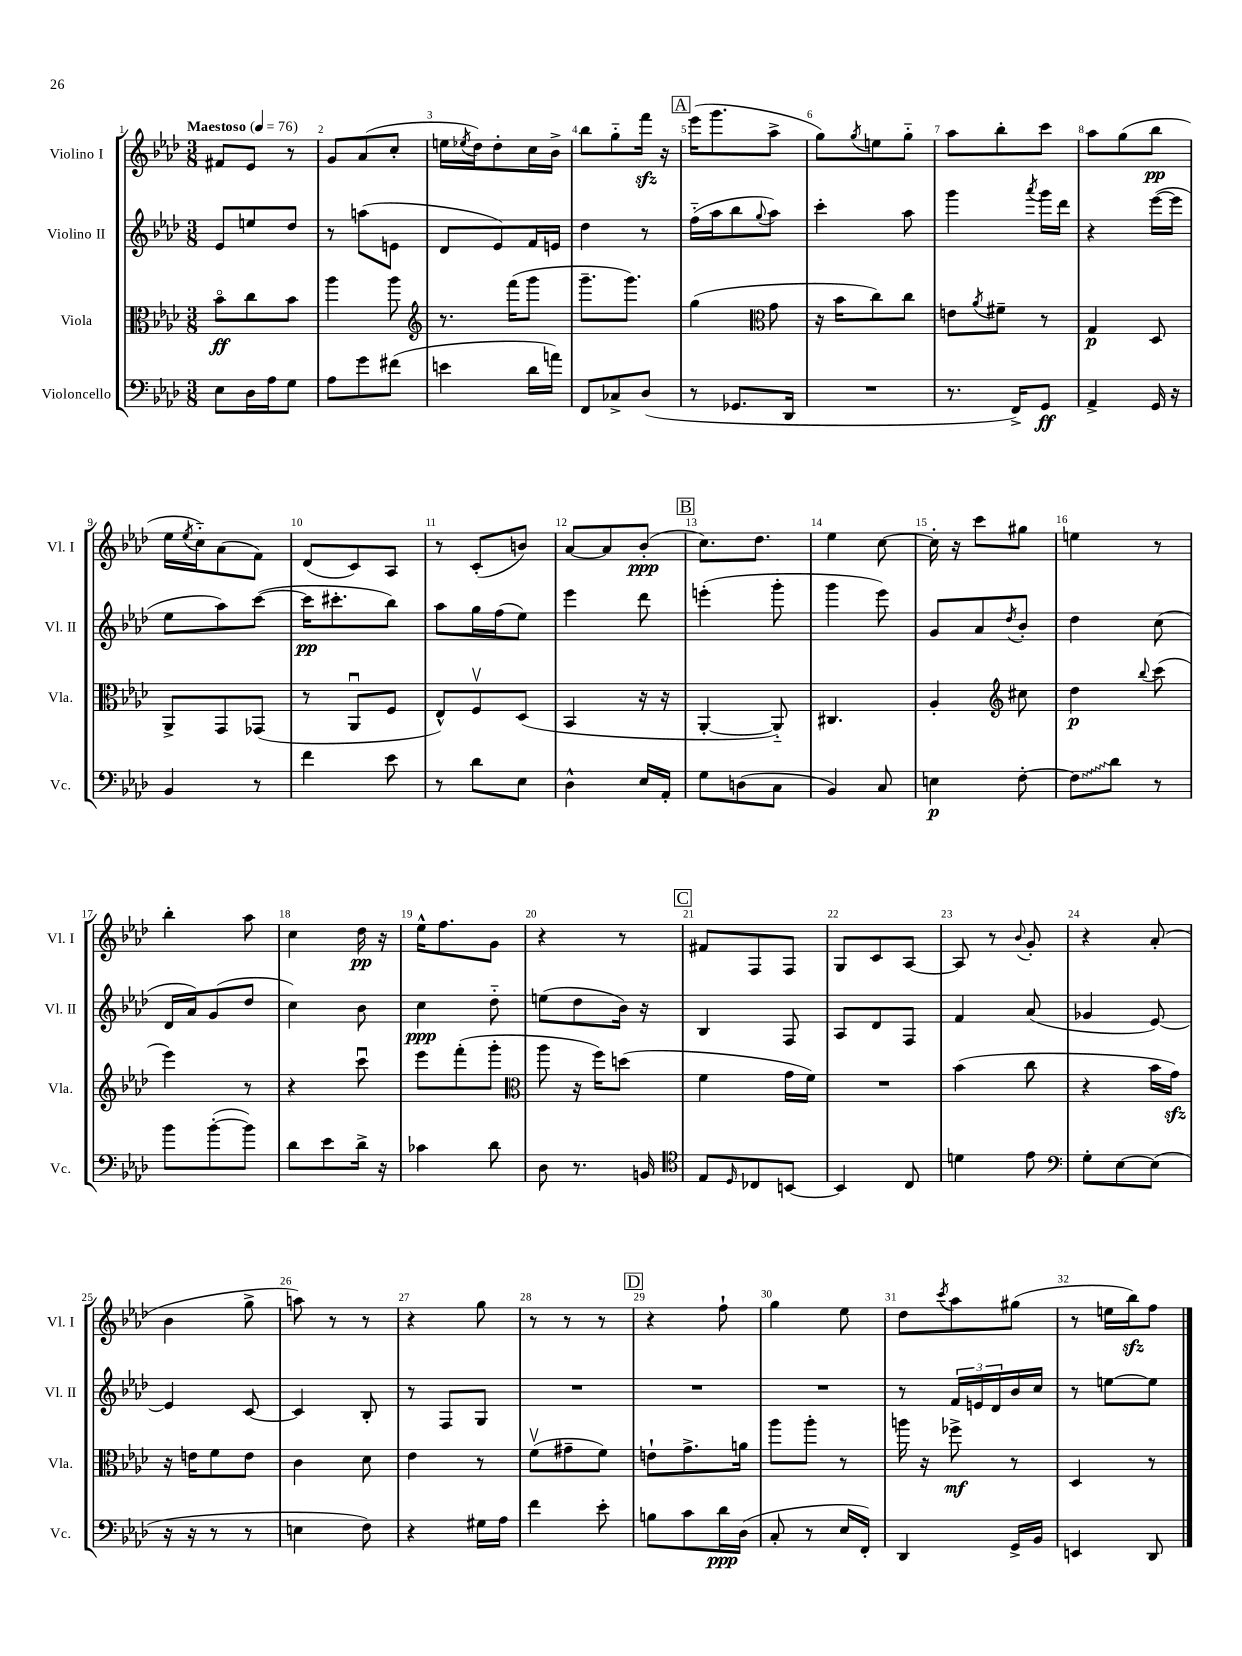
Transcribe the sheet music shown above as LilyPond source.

<<
\new StaffGroup <<
\new Staff = "s0" \with { instrumentName = "Violino I" shortInstrumentName = "Vl. I" } {
    \clef treble \key aes \major \numericTimeSignature \time 3/8 \tempo "Maestoso" 4 = 76
    fis'8 ees'8 r8 |
    g'8 aes'8( c''8-. |
    e''16 \acciaccatura { ees''8 } des''16) des''8-. c''16 bes'16-> |
    bes''8 g''8-_ f'''16\sfz r16 |
    \mark \markup { \box "A" } ees'''16( g'''8. aes''8-> |
    g''8) \acciaccatura { g''8 } e''8 g''8-_ |
    aes''8 bes''8-. c'''8 |
    aes''8 g''8( bes''8\pp |
    ees''16 \acciaccatura { ees''8 } c''16-_) aes'8( f'8) |
    des'8( c'8) aes8 |
    r8 c'8-.( b'8) |
    aes'8~ aes'8 bes'8-.\ppp( |
    \mark \markup { \box "B" } c''8.) des''8. |
    ees''4 c''8~ |
    c''16-. r16 c'''8 gis''8 |
    e''4 r8 |
    bes''4-. aes''8 |
    c''4 des''16\pp r16 |
    ees''16-^ f''8. g'8 |
    r4 r8 |
    \mark \markup { \box "C" } fis'8 f8 f8 |
    g8 c'8 aes8~ |
    aes8 r8 \appoggiatura { bes'8 } g'8-. |
    r4 aes'8-.( |
    bes'4 g''8-> |
    a''8) r8 r8 |
    r4 g''8 |
    r8 r8 r8 |
    \mark \markup { \box "D" } r4 f''8-! |
    g''4 ees''8 |
    des''8 \acciaccatura { c'''8 } aes''8 gis''8( |
    r8 e''16 bes''16\sfz) f''8 \bar "|." |
}
\new Staff = "s1" \with { instrumentName = "Violino II" shortInstrumentName = "Vl. II" } {
    \clef treble \key aes \major \numericTimeSignature \time 3/8
    ees'8 e''8 des''8 |
    r8 a''8( e'8 |
    des'8 ees'8) f'16 e'16 |
    des''4 r8 |
    \mark \markup { \box "A" } f''16-_( aes''16 bes''8 \appoggiatura { g''8 } aes''8) |
    c'''4-. aes''8 |
    g'''4 \acciaccatura { aes'''8 } g'''16 des'''16 |
    r4 ees'''16~( ees'''16 |
    ees''8 aes''8) c'''8~( |
    c'''16\pp cis'''8.-. bes''8) |
    aes''8 g''16 f''16( ees''8) |
    ees'''4 des'''8 |
    \mark \markup { \box "B" } e'''4-.( g'''8-. |
    g'''4 ees'''8) |
    g'8 aes'8 \acciaccatura { des''8 } bes'8-. |
    des''4 c''8( |
    des'16 aes'16) g'8( des''8 |
    c''4) bes'8 |
    c''4\ppp des''8-_ |
    e''8( des''8 bes'16) r16 |
    \mark \markup { \box "C" } bes4 f8 |
    aes8 des'8 f8 |
    f'4 aes'8( |
    ges'4 ees'8~) |
    ees'4 c'8~ |
    c'4 bes8-. |
    r8 f8 g8 |
    R4. |
    \mark \markup { \box "D" } R4. |
    R4. |
    r8 \tuplet 3/2 { f'16 e'16 des'16 } bes'16 c''16 |
    r8 e''8~ e''8 \bar "|." |
}
\new Staff = "s2" \with { instrumentName = "Viola" shortInstrumentName = "Vla." } {
    \clef alto \key aes \major \numericTimeSignature \time 3/8
    bes'8\flageolet\ff c''8 bes'8 |
    aes''4 aes''8 |
    \clef treble r8. f'''16( g'''8 |
    g'''8.-- g'''8.) |
    \mark \markup { \box "A" } g''4( \clef alto g'8 |
    r16 bes'16 c''8) c''8 |
    e'8 \acciaccatura { aes'8 } fis'8-- r8 |
    g4\p des8 |
    aes,8-> g,8 ges,8( |
    r8 aes,8\downbow f8 |
    ees8-^) f8\upbow des8( |
    bes,4 r16 r16 |
    \mark \markup { \box "B" } aes,4~-. aes,8-_) |
    cis4. |
    aes4-. \clef treble cis''8 |
    des''4\p \appoggiatura { bes''8 } c'''8( |
    ees'''4) r8 |
    r4 c'''8\downbow |
    ees'''8 f'''8-.( g'''8-. |
    \clef alto aes''8 r16 f''16) d''8( |
    \mark \markup { \box "C" } f'4 g'16 f'16) |
    R4. |
    bes'4( c''8 |
    r4 bes'16 g'16\sfz) |
    r16 e'16 f'8 e'8 |
    c'4 des'8 |
    ees'4 r8 |
    f'8\upbow( gis'8-- f'8) |
    \mark \markup { \box "D" } e'8-! g'8.-> a'16 |
    aes''8 aes''8-. r8 |
    a''16 r16 fes''8->\mf r8 |
    des4 r8 \bar "|." |
}
\new Staff = "s3" \with { instrumentName = "Violoncello" shortInstrumentName = "Vc." } {
    \clef bass \key aes \major \numericTimeSignature \time 3/8
    ees8 des16 aes16 g8 |
    aes8 g'8 fis'8( |
    e'4 des'16 a'16) |
    f,8 ces8-> des8( |
    \mark \markup { \box "A" } r8 ges,8. des,16 |
    R4. |
    r8. f,16->) g,8\ff |
    aes,4-> g,16 r16 |
    bes,4 r8 |
    f'4 ees'8 |
    r8 des'8 ees8 |
    des4-^ ees16 aes,16-. |
    \mark \markup { \box "B" } g8 d8( c8 |
    bes,4) c8 |
    e4\p f8~-. |
    \once \override Glissando.style = #'zigzag f8\glissando des'8 r8 |
    bes'8 bes'8~-.( bes'8) |
    des'8 ees'8 des'16-> r16 |
    ces'4 des'8 |
    des8 r8. b,16 |
    \mark \markup { \box "C" } \clef tenor ees8 \grace { des16 } ces8 b,8~ |
    b,4 c8 |
    d'4 ees'8 |
    \clef bass g8-. ees8~ ees8( |
    r16 r16 r8 r8 |
    e4 f8) |
    r4 gis16 aes16 |
    f'4 ees'8-. |
    \mark \markup { \box "D" } b8 c'8 des'16\ppp des16( |
    c8-. r8 ees16 f,16-.) |
    des,4 g,16-> bes,16 |
    e,4 des,8 \bar "|." |
}
>>
>>
\layout { \context { \Score \override BarNumber.break-visibility = ##(#f #t #t) barNumberVisibility = #all-bar-numbers-visible } }
